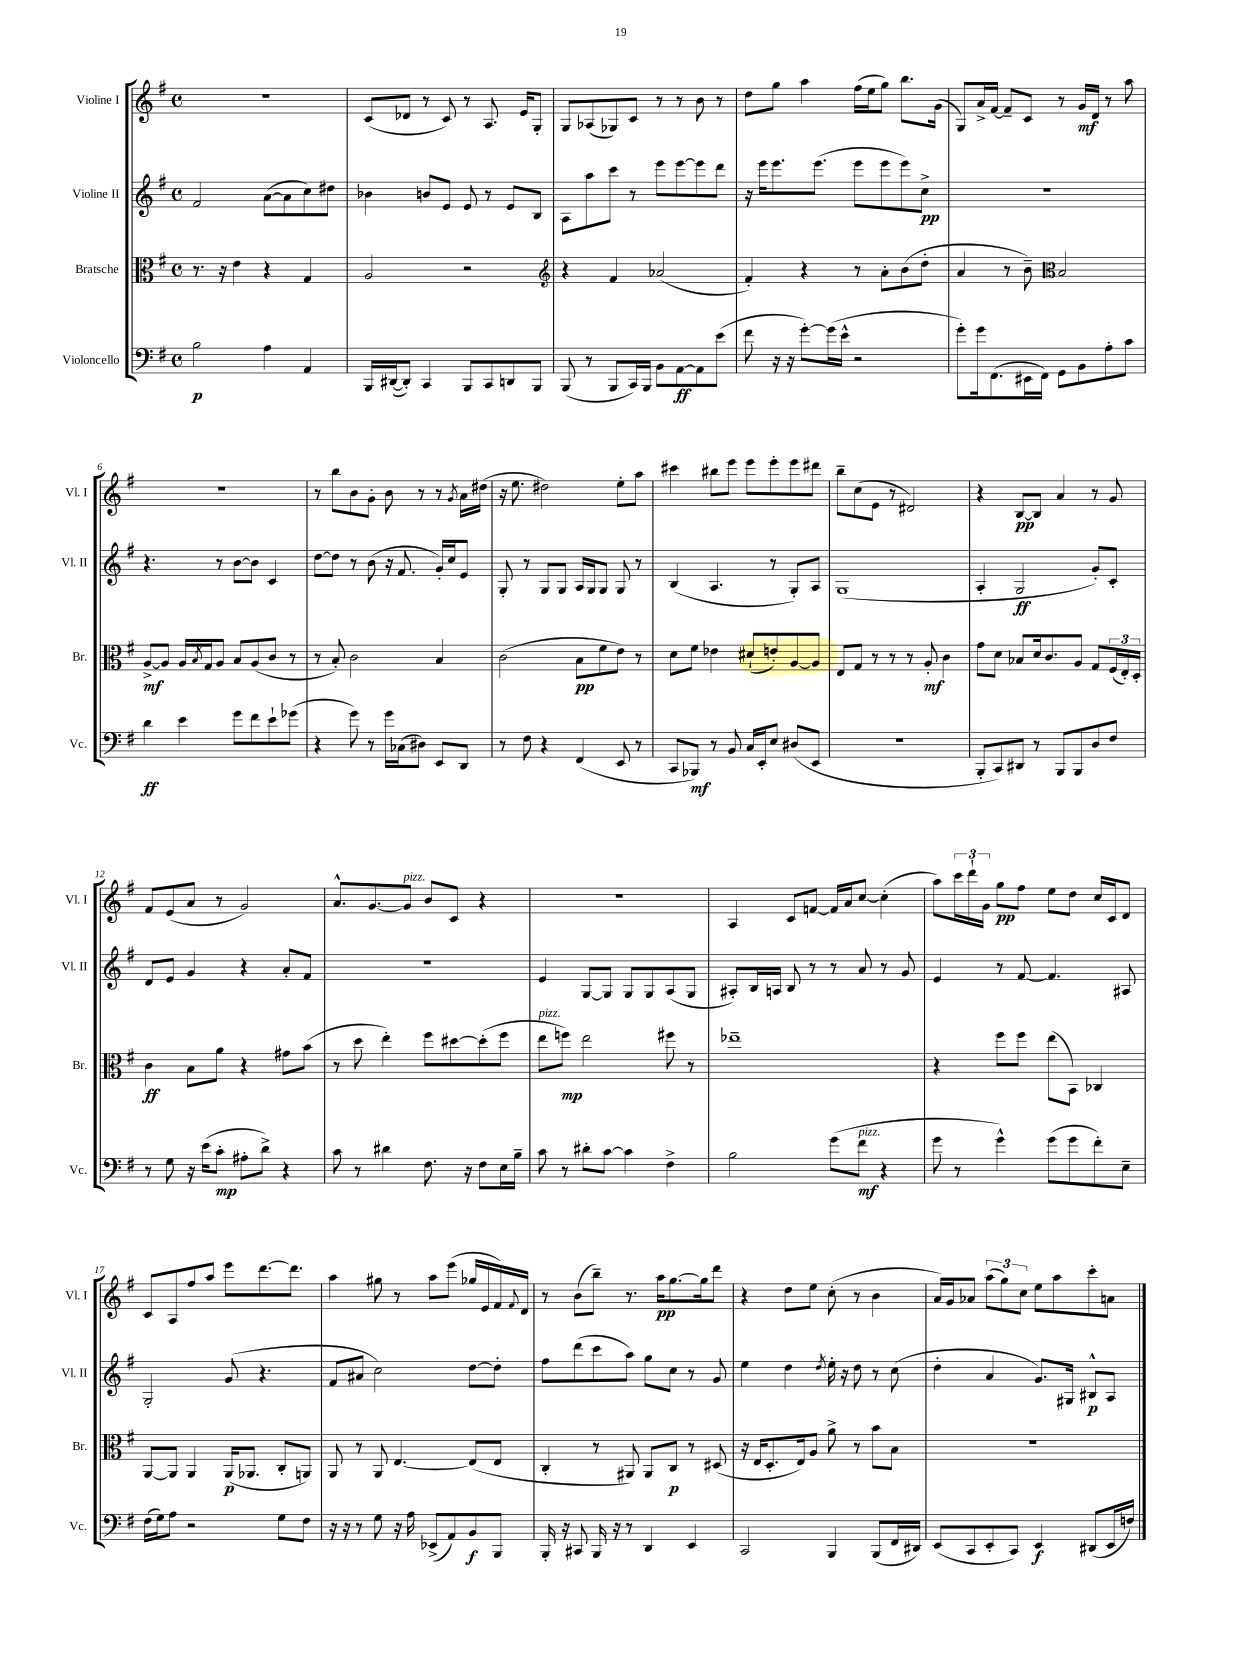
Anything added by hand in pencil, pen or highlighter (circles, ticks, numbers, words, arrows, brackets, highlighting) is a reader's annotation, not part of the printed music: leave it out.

**kern	**kern	**kern	**kern
*staff4	*staff3	*staff2	*staff1
*clefF4	*clefC3	*clefG2	*clefG2
*k[f#]	*k[f#]	*k[f#]	*k[f#]
*M4/4	*M4/4	*M4/4	*M4/4
*met(c)	*met(c)	*met(c)	*met(c)
2B\	8.r	2f#/	1r
.	16r	.	.
.	4e\	.	.
4A\	4r	([8a\L	.
.	.	8a\]	.
4AA/	4G/	8cc\)	.
.	.	8dd#\J	.
=	=	=	=
16BBB/LL	2A/	4b-\	(8c/L
([16DD#/J	.	.	.
8DD#'/]J)	.	.	8d-/J
4CC/	.	8b/L	8r
.	.	8e/J	8c/)
8BBB/L	2r	8e/	8r
8CC/	.	8r	8.A/
8DD/	.	8e/L	.
.	.	.	16e/LK
8BBB/J	.	8B/J	8G'/J
=	=	=	=
*	*clefG2	*	*
(8BBB/	4r	8A\L	8G/L
8r	.	8aa\	(8A-/
8BBB/L	4f#/	8ccc\J	8G-/)
16CC/L)	.	8r	8c/J
16BBB/JJ	.	.	.
8BB\L	(2a-/	8eee\L	8r
[8AA\	.	[8eee\	8r
8AA\]	.	8eee\]	8b\
(8e\J	.	8ddd\J	8r
=	=	=	=
8f#\	4f#'/)	16r	8dd\L
.	.	16eee\LK	.
16r	.	8.eee\	8gg\J
16r	.	.	.
[8g'\L)	4r	.	4aa\
.	.	(8.eee\J	.
(16g\]L	.	.	.
16e^^\JJ	.	.	.
2r	8r	8eee\L	(16ff#\LL
.	.	.	16ee\J
.	8a'\L	8eee\	8gg\J)
.	(8b\	8eee\)	8.bb\L
.	8dd'\J	8cc^\J	.
.	.	.	(16g\Jk
=	=	=	=
8g'\L)	4a/	1r	8G/L)
16g\k	.	.	16a^/L
(8.FF#\	.	.	[16f#/JJ
.	8r	.	8f#~/]L
16EE#\L	8b~\)	.	8c/J
16FF#\JJ)	.	.	.
*	*clefC3	*	*
8GG\L	2B/	.	8r
8BB\	.	.	16g/LL
.	.	.	16d/JJ
8A'\	.	.	8r
8c\J	.	.	8aa\
=	=	=	=
4d\	[8A^/L	4.r	1r
.	8A/]J	.	.
4e\	16A/LL	.	.
.	8qB/	.	.
.	16G/J	.	.
.	8A/J	8r	.
8g\L	8B/L	[8b\L	.
8f#\	(8A/	8b\]J	.
8e`\	8c/J	4c/	.
(8g-\J	8r	.	.
=	=	=	=
4r	8r	[8dd\L	8r
.	8B'/)	8dd\]J	8bb\L
8g\)	2c\	8r	8b\
8r	.	(8b\	8g'\J
16g\LL	.	16r	8b\
(16C-\J	.	8.f#/	.
8D#\J)	.	.	8r
8EE/L	4B/	16g'/LL)	8r
.	.	16cc/J	.
.	.	.	8qg/
8DD/J	.	8e/J	16a\LL
.	.	.	(16dd#\JJ
=	=	=	=
8r	(2c\	8G'/	16r
.	.	.	8.ee\
8F#\	.	8r	.
4r	.	8G/L	2dd#\)
.	.	8G/J	.
(4FF#/	8B\L	16A/LL	.
.	.	16G/J	.
.	8f#\	8G/J	.
8EE/	8e\J)	8G/	8ee'\L
8r	8r	8r	8aa\J
=	=	=	=
8CC/L	8d\L	(4B/	4ccc#\
8BBB-/J)	8f#\J	.	.
8r	4e-\	4.A/	8bb#\L
8BB/	.	.	8eee\J
16C/LL	(8d#`/L	.	8eee\L
16EE'/J	.	.	.
8E/J	8e'/)	8r	8eee'\
(8D#/L	[8A/	8G'/L)	8eee\
8EE/J	8A/]J	8A/J	8ddd#\J
=	=	=	=
1r	8E/L	(1G	8bb~\L
.	8G/J	.	(8cc\
.	8r	.	8e\J
.	8r	.	8r
.	8r	.	2d#/)
.	8A'/	.	.
.	4c\	.	.
=	=	=	=
8BBB'/L	8g\L	4A'/	4r
8CC/)	8d\J	.	.
8DD#/J	8B-/L	2G/	[8B/L
8r	16d/k	.	8B/]J
.	8.c/	.	.
8BBB/L	.	.	4a/
8BBB/	8A/J	.	.
8D/	8G/L	8g'/L)	8r
8F#/J	(24F#/L	8c'/J	8g/
.	24E'/)	.	.
.	24D'/JJ	.	.
=	=	=	=
8r	4c\	8d/L	8f#/L
8G\	.	8e/J	(8e/
16r	8B\L	4g/	8a/J
(16e\LK	.	.	.
8c'\J	8a\J	.	8r
8A#'\L	4r	4r	2g/)
8d^\J)	.	.	.
4r	8g#\L	8a'/L	.
.	(8b\J	8f#/J	.
=	=	=	=
8c\	8r	1r	8.a^^/L
8r	8dd\	.	.
.	.	.	[8.g/
4d#\	4ee'\)	.	.
.	.	.	8g/]J
8.F#\	8ff#\L	.	8b/L
.	[8dd#\	.	8c/J
16r	.	.	.
8F#\L	(8dd#'\]	.	4r
16E\L	8ff#\J	.	.
16B~\JJ	.	.	.
=	=	=	=
8c\	8ee\L	4e/	1r
8r	8ff\J)	.	.
8d#'\L	2ee\	[8G/L	.
[8c\J	.	8G/]J	.
4c\]	.	8G/L	.
.	.	8G/	.
4F#^\	8ff#\	(8A/	.
.	8r	8G/J	.
=	=	=	=
2B\	1ee-~	8A#'/L)	4A/
.	.	16B/L	.
.	.	16A/JJ	.
.	.	8B/	8c/L
.	.	8r	[8f/J
(8g\L	.	8r	16f/]LL
.	.	.	16a/J
8f#\J	.	8a/	[8cc/J
4r	.	8r	(4cc'\]
.	.	8g/	.
=	=	=	=
8g\	4r	4e/	8aa\L)
8r	.	.	24ccc\L
.	.	.	24ddd`\
.	.	.	24g\JJ
4g^^\)	8ff#\L	8r	8gg\L
.	8ff#\J	[8f#/	8ff#\J
(8g\L	(8ee\L	4.f#/]	8ee\L
8g\	8BB\J)	.	8dd\J
8f#'\)	4C-/	.	16cc/LL
.	.	.	16c/J
8E~\J	.	8A#/	8d/J
=	=	=	=
(16F#\LL	[8AA/L	2G'/	8c/L
16G\J)	.	.	.
8A\J	8AA/]J	.	8A/
2r	4AA/	.	8ff#/
.	.	.	8aa/J
.	(16AA/LK	(8g/	8eee\L
.	8.AA-/J	.	.
.	.	4.r	[8.ddd\
8G\L	8C'/L	.	.
.	.	.	8.ddd\]J
8F#\J	8AA/J)	.	.
=	=	=	=
16r	8AA/	8f#/L	4aa\
16r	.	.	.
8r	8r	8a#/J	.
8G\	8AA/	2cc\)	8gg#\
16r	[4.E/	.	8r
16A\	.	.	.
(8EE-^/L	.	.	8aa\L
8AA/)	.	.	(8eee\J
8BB/	(8E/]L	[8dd\L	16gg-/LL
.	.	.	16e/
8BBB/J	8E/J	8dd'\]J	16f#/)
.	.	.	8qqf#/
.	.	.	16d/JJ
=	=	=	=
16BBB'/	4C'/	8ff#\L	8r
16r	.	.	.
8CC#/	.	(8ddd\	(8b\L
16BBB/	8r	8ccc\	8bb~\J)
16r	.	.	.
8r	8AA#/)	8aa\J)	8.r
4DD/	8AA#/L	8gg\L	.
.	.	.	16aa\LK
.	8C/J	8cc\J	[8.gg\
4EE/	8r	8r	.
.	.	.	16gg\]k
.	(8D#/	8g/	8ddd\J
=	=	=	=
2CC/	16r	4ee\	4r
.	16E/LK	.	.
.	8.D'/	.	.
.	.	4dd\	8dd\L
.	16E/k)	.	.
.	8A/J	.	8ee\J
.	.	8qdd/	.
4BBB/	8a^\	16ee'\	(8cc'\
.	.	16r	.
.	8r	8dd\	8r
(8BBB/L	8b\L	8r	4b\
16FF#/L	8B\J	(8cc\	.
16DD#/JJ)	.	.	.
=	=	=	=
(8EE/L	1r	4dd'\	16a/LL)
.	.	.	16g/J
8CC/	.	.	8a-/J
8EE'/	.	4a/	(12aa\L
.	.	.	12gg\)
8CC/J)	.	.	.
.	.	.	12cc\J
4EE/	.	8.g/L)	8ee\L
.	.	.	8aa\
.	.	16G#/Jk	.
(8DD#/L	.	8B#^^/L	8ccc'\
16EE/L	.	8A/J	8a\J
16F/JJ)	.	.	.
==	==	==	==
*-	*-	*-	*-
